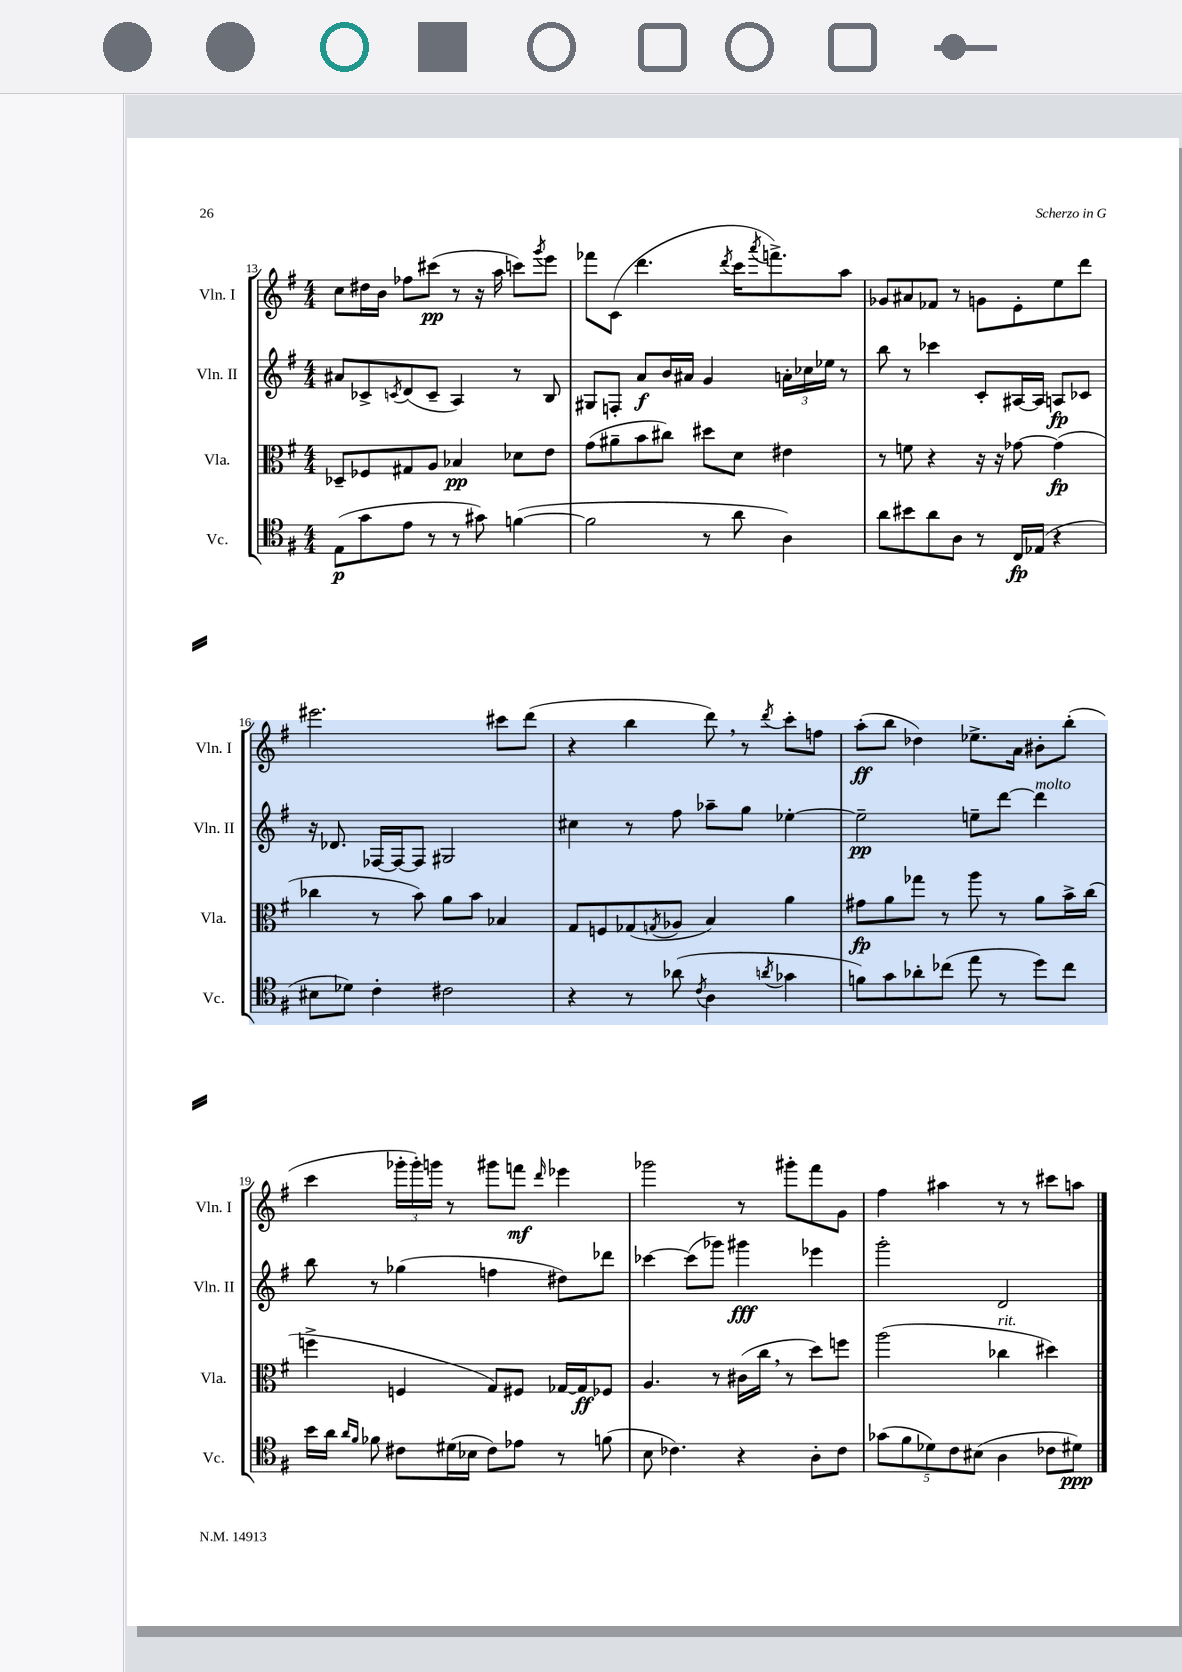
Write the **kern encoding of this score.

**kern	**kern	**kern	**kern
*staff4	*staff3	*staff2	*staff1
*clefC4	*clefC3	*clefG2	*clefG2
*k[f#]	*k[f#]	*k[f#]	*k[f#]
*M4/4	*M4/4	*M4/4	*M4/4
(8E\L	8D-~/L	8a#/L	8cc\L
8g\	8F-/	8c-^/	16dd#\L
.	.	.	16b\JJ
.	.	8qc/	.
8e\J	8G#/	(8d/	8ff-\L
8r	8A/J	8c~/J	(8ccc#\J
8r	4B-/	4A/)	8r
8g#\)	.	.	16r
.	.	.	16aa\
([4f\	8d-\L	8r	8ccc\L)
.	.	.	8qggg/
.	8e\J	8B/	8eee\J
=	=	=	=
2f\]	(8g\L	8G#/L	8fff-\L
.	8a#~\	8F'/J	(8c\J
.	8b\	8a/L	4.ddd\
.	8cc#\J)	16b/L	.
.	.	16a#/JJ	.
8r	8dd#\L	4g/	.
.	.	.	8qddd/
8a\	8d\J	.	16ccc\LK
.	.	.	8qaaa/
.	.	.	8.fff^\)
4A\)	4e#\	24a'\LL	.
.	.	24cc-\	.
.	.	24ee-\JJ	.
.	.	8r	8aa\J
=	=	=	=
8a\L	8r	8bb\	8g-/L
8b#\	8f\	8r	8a#/
8a\	4r	4ccc-\	8f-/J
8A\J	.	.	8r
8r	16r	8c'/L	8g\L
.	16r	.	.
16C/LL	[8g-\	[16A#/L	8e'\
(16E-/JJ	.	16A#/]JJ	.
4r	(4g-\]	8A/L	8ee\
.	.	8c-/J	8ddd\J
=	=	=	=
8B#\L	4cc-\	16r	2.eee#\
.	.	8.d-/	.
8d-\J)	.	.	.
4c'\	8r	[16F-/LL	.
.	.	16F-/_J	.
.	8b\)	8F-/]J	.
2c#\	8a\L	2G#/	.
.	8b\J	.	.
.	4B-/	.	8ccc#\L
.	.	.	(8ddd\J
=	=	=	=
4r	8G/L	4cc#\	4r
.	8F/	.	.
8r	(8G-/	8r	4bb\
.	8qG/	.	.
(8a-\	8A-/J	8ff#\	.
8qc/	.	.	.
4A\	4B/)	8aa-~\L	8ddd\)
.	.	8gg\J	8r
8qa/	.	.	8qddd/
4g-\	4a\	[4ee-'\	8ccc'\L
.	.	.	8ff\J
=	=	=	=
8f\L)	8g#\L	2ee-~\]	(8aa'\L
8g\	8a\	.	8bb\J
8a-'\	8gg-\J	.	4dd-\)
(8cc-\J	8r	.	.
8ee\	8aa\	8ee~\L	8.ee-^\L
8r	8r	[8ddd\J	.
.	.	.	16a\Jk
8dd\L)	8a\L	4ddd\]	8b#'\L
8cc-\J	16b^\L	.	(8bb'\J
.	(16cc\JJ	.	.
=	=	=	=
16b\LL	4ff^\	8bb\	4ccc\
16a\JJ	.	.	.
16qqa/LL	.	.	.
16qqf#/JJ	.	.	.
8f-\	.	8r	.
8c#\L	4F/	(4gg-\	24ggg-'\LL
.	.	.	24ggg-'\)
.	.	.	24ggg\JJ
(16d#\L	.	.	8r
16B-\JJ	.	.	.
8c#\L)	8G/L)	4ff\	8ggg#\L
8e-\J	8F#/J	.	8fff\J
.	.	.	16qqddd/
8r	[16G-/LL	8dd#\L)	4eee-\
.	16G-/]J	.	.
(8f\	8F-/J	8ddd-\J	.
=	=	=	=
8B\	4.A/	[4ccc-\	2ggg-\
4.c-\)	.	.	.
.	.	(8ccc-\]L	.
.	8r	8ggg-\J)	.
4r	(16c#\LL	4ggg#\	8r
.	16cc\JJ	.	.
.	8r	.	8ggg#'\L
8A'\L	8dd\L)	4eee-\	8fff#\
8c-\J	8ff\J	.	8g\J
=	=	=	=
(10g-\L	(2aa\	2ggg'\	4ff#\
10f#\	.	.	.
10d-\)	.	.	.
.	.	.	4aa#\
10c\	.	.	.
(10B#\J	.	.	.
4A\	4cc-\	2d/	8r
.	.	.	8r
8c-\L	4dd#\)	.	8ccc#\L
8d#\J)	.	.	8aa\J
==	==	==	==
*-	*-	*-	*-
